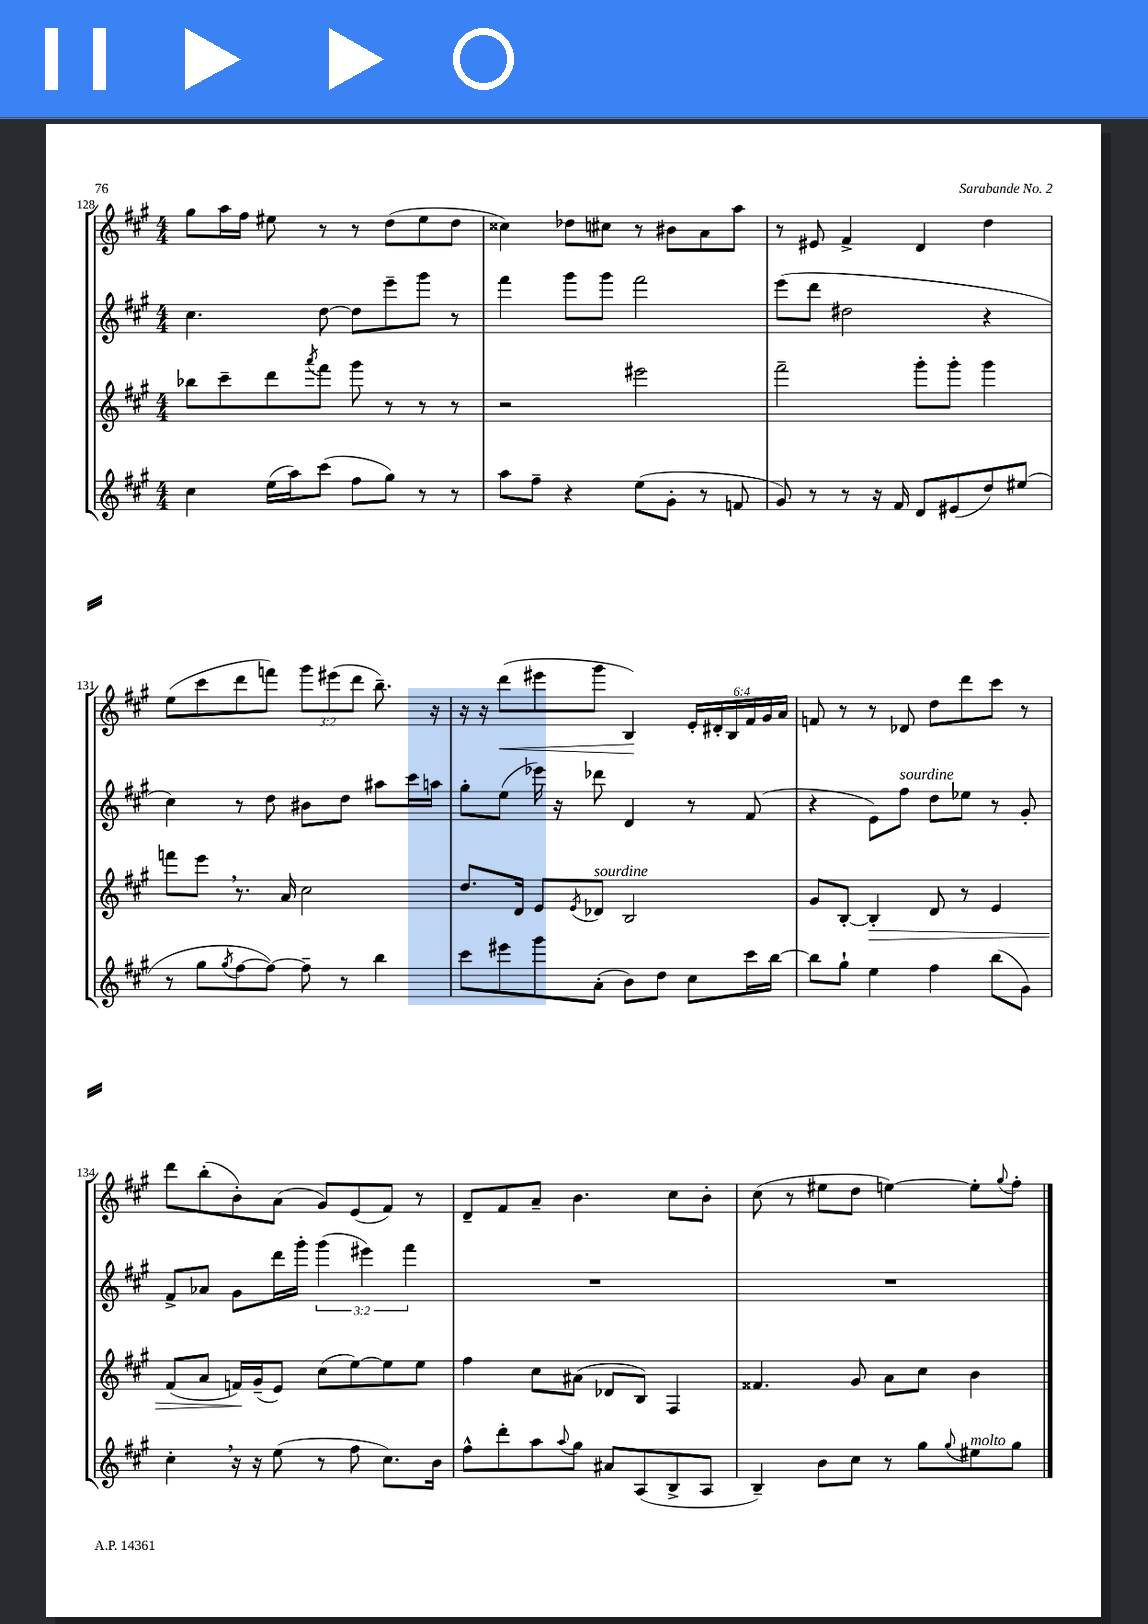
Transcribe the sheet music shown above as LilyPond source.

<<
\new StaffGroup <<
\new Staff = "s0" {
    \clef treble \key a \major \numericTimeSignature \time 4/4 \override Staff.TupletNumber.text = #tuplet-number::calc-fraction-text
    gis''8 a''16 fis''16 eis''8 r8 r8 d''8( eis''8 d''8 |
    cisis''4) des''8 cis''8 r8 bis'8 a'8 a''8 |
    r8 eis'8 fis'4-> d'4 d''4 |
    e''8( cis'''8 d'''8 f'''8) \tuplet 3/2 { gis'''8 eis'''8( d'''8 } b''8.--) r16 |
    r16 r16 d'''8\<( eis'''8 gis'''8 b4\!) \tuplet 6/4 { e'16-. dis'16-. b16 fis'16 gis'16 a'16 } |
    f'8 r8 r8 des'8 d''8 d'''8 cis'''8 r8 |
    d'''8 b''8-.( b'8-.) a'8( gis'8) e'8( fis'8) r8 |
    d'8-- fis'8 a'8-- b'4. cis''8 b'8-. |
    cis''8( r8 eis''8 d''8 e''4~) e''8-. \appoggiatura { gis''8 } fis''8-. \bar "|." |
}
\new Staff = "s1" {
    \clef treble \key a \major \numericTimeSignature \time 4/4 \override Staff.TupletNumber.text = #tuplet-number::calc-fraction-text
    cis''4. d''8~ d''8 e'''8-- gis'''8 r8 |
    fis'''4 gis'''8 gis'''8 fis'''2 |
    e'''8( d'''8 dis''2 r4 |
    cis''4) r8 d''8 bis'8 d''8 ais''8 cis'''16 a''16 |
    gis''8-. e''8( ees'''16) r16 des'''8 d'4 r8 fis'8( |
    r4 e'8) fis''8^\markup { \italic "sourdine" } d''8 ees''8 r8 gis'8-. |
    fis'8-> aes'8 gis'8 d'''16 gis'''16-. \tuplet 3/2 { gis'''4( eis'''4) fis'''4 } |
    R1 |
    R1 \bar "|." |
}
\new Staff = "s2" {
    \clef treble \key a \major \numericTimeSignature \time 4/4
    bes''8 cis'''8-- d'''8 \acciaccatura { a'''8 } fis'''8 gis'''8 r8 r8 r8 |
    r2 eis'''2 |
    fis'''2-- gis'''8-. gis'''8-. gis'''4 |
    f'''8 e'''8 \breathe r8. a'16 cis''2 |
    d''8. d'16 e'8 \acciaccatura { e'8 } des'8^\markup { \italic "sourdine" } b2 |
    gis'8 b8~-. b4-.\> d'8 r8 e'4 |
    fis'8( a'8 f'16\!) gis'16--( e'8) cis''8( e''8~) e''8 e''8 |
    fis''4 cis''8 ais'8( des'8 b8) fis4 |
    fisis'4. gis'8 a'8 cis''8 b'4 \bar "|." |
}
\new Staff = "s3" {
    \clef treble \key a \major \numericTimeSignature \time 4/4
    cis''4 e''16( a''16) cis'''8( fis''8 gis''8) r8 r8 |
    a''8 fis''8-- r4 e''8( gis'8-. r8 f'8 |
    gis'8) r8 r8 r16 fis'16 d'8 eis'8( d''8) eis''8( |
    r8 gis''8 \acciaccatura { gis''8 } fis''8~ fis''8~) fis''8-- r8 b''4 |
    cis'''8 eis'''8 gis'''8 a'8-.( b'8) d''8 cis''8 cis'''16 b''16~ |
    b''8 gis''8-! e''4 fis''4 b''8( gis'8) |
    cis''4-. \breathe r16 r16 e''8( r8 fis''8 cis''8.) b'16 |
    fis''8-^ d'''8-. a''8 \appoggiatura { a''8 } gis''8 ais'8 a8( b8-> a8 |
    b4--) b'8 cis''8 r8 gis''8 \appoggiatura { gis''8 } eis''8^\markup { \italic "molto" } gis''8 \bar "|." |
}
>>
>>
\layout { \context { \Score currentBarNumber = #128 } }
